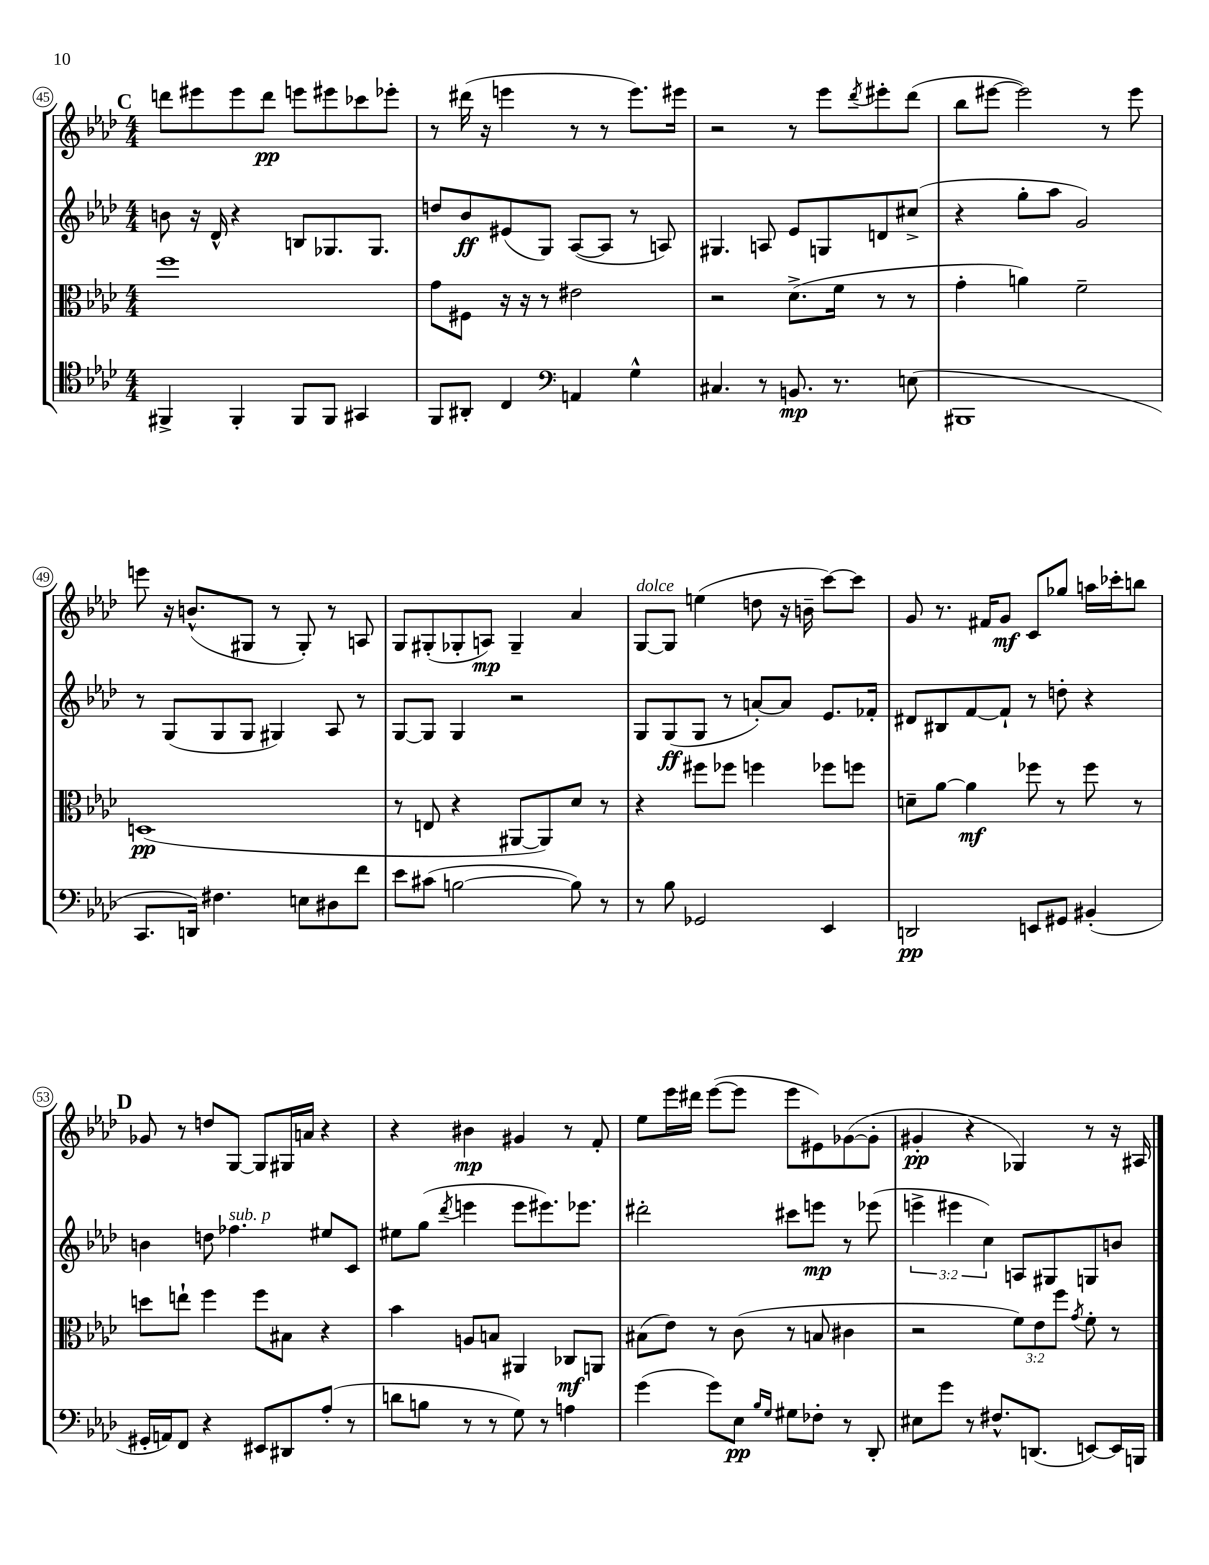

**kern	**kern	**kern	**kern
*staff4	*staff3	*staff2	*staff1
*clefC4	*clefC3	*clefG2	*clefG2
*k[b-e-a-d-]	*k[b-e-a-d-]	*k[b-e-a-d-]	*k[b-e-a-d-]
*M4/4	*M4/4	*M4/4	*M4/4
4FF#^	1ff	8b	8ddd
.	.	16r	8eee#
.	.	16d-^^	.
4FF#'	.	4r	8eee#
.	.	.	8ddd
8FF#	.	8B	8eee
8FF#	.	8.G-	8eee#
4GG#	.	.	8ccc-
.	.	8.G-	.
.	.	.	8eee-'
=	=	=	=
8FF	8g	8dd	8r
8AA#'	8F#	8b-	(16ddd#
.	.	.	16r
4C	16r	(8e#	4eee
.	16r	.	.
.	8r	8G)	.
*clefF4	*	*	*
4AA	2e#	([8A-	8r
.	.	8A-]	8r
4G^^	.	8r	8.eee)
.	.	8A)	.
.	.	.	16eee#
=	=	=	=
4.C#	2r	4.G#	2r
8r	.	8A	.
8.BB	(8.d-^	8e-	8r
.	.	8G	8eee-
8.r	16f	.	.
.	.	.	8qddd-
.	8r	8d	8eee#'
(8E	8r	(8cc#^	(8ddd-
=	=	=	=
1BBB#	4g'	4r	8bb-
.	.	.	[8eee#
.	4a)	8gg'	2eee#])
.	.	8aa-	.
.	2f~	2g)	.
.	.	.	8r
.	.	.	8eee#
=	=	=	=
8.CC	(1D	8r	8eee
.	.	(8G	16r
16DD)	.	.	(8.b^^
4.F#	.	8G	.
.	.	8G	8G#
.	.	4G#)	8r
8E	.	.	8G#')
8D#	.	8A-	8r
8f	.	8r	8A
=	=	=	=
8e-	8r	[8G	8G
(8c#	8E	8G]	(8G#'
[2B	4r	4G	8G-'
.	.	.	8A)
.	[8AA#	2r	4G-~
.	8AA#])	.	.
8B])	8d-	.	4a-
8r	8r	.	.
=	=	=	=
8r	4r	8G	[8G
8B-	.	(8G	8G]
2GG-	8ff#	8G	(4ee
.	8ff-	8r	.
.	4ff	[8a')	8dd
.	.	8a]	16r
.	.	.	16b~
4EE-	8ff-	8.e-	[8ccc)
.	8ff	.	8ccc]
.	.	16f-'	.
=	=	=	=
2DD	8d~	8d#	8g
.	[8a-	8B#	8.r
.	4a-]	[8f	.
.	.	.	16f#
.	.	8f`]	8g
8EE	8ff-	8r	8c
8GG#	8r	8dd'	8gg-
(4BB#'	8ff-	4r	16aa
.	.	.	16ccc-'
.	8r	.	8bb
=	=	=	=
16GG#'	8dd	4b	8g-
16AA)	.	.	.
8FF	8ee`	.	8r
4r	4ff	8dd	8dd
.	.	4.ff-	[8G
8EE#	8ff	.	8G]
8DD#	8B#	.	16G#
.	.	.	16a
(8A-'	4r	8ee#	4r
8r	.	8c	.
=	=	=	=
8d	4b-	8ee#	4r
8B	.	(8gg	.
.	.	8qddd-	.
8r	8A	4eee	4b#
8r	8B	.	.
8G)	4AA#	8eee	4g#
8r	.	8.eee#)	.
4A	8C-	.	8r
.	.	8.eee-	.
.	8AA	.	8f'
=	=	=	=
(4g	(8B#	2ddd#'	8ee-
.	8e-)	.	16eee-
.	.	.	16ddd#
8g)	8r	.	([8eee-
8E-	(8c	.	8eee-]
16qqB-	.	.	.
16qqG	.	.	.
8G#	8r	8ccc#	8eee-
8F-'	8B	8eee	8e#)
8r	4c#	8r	([8g-
8DD-'	.	(8eee-	8g-']
=	=	=	=
8E#	2r	6eee^	4g#'
8g	.	.	.
.	.	6eee#	.
8r	.	.	4r
.	.	6cc)	.
8.F#^^	.	.	.
.	12f)	8A	4G-)
(8.DD	.	.	.
.	12e-	.	.
.	.	8G#	.
.	12ff	.	.
.	8qg	.	.
[8EE)	8f'	8G	8r
16EE]	8r	8b	16r
16BBB	.	.	16A#
==	==	==	==
*-	*-	*-	*-
